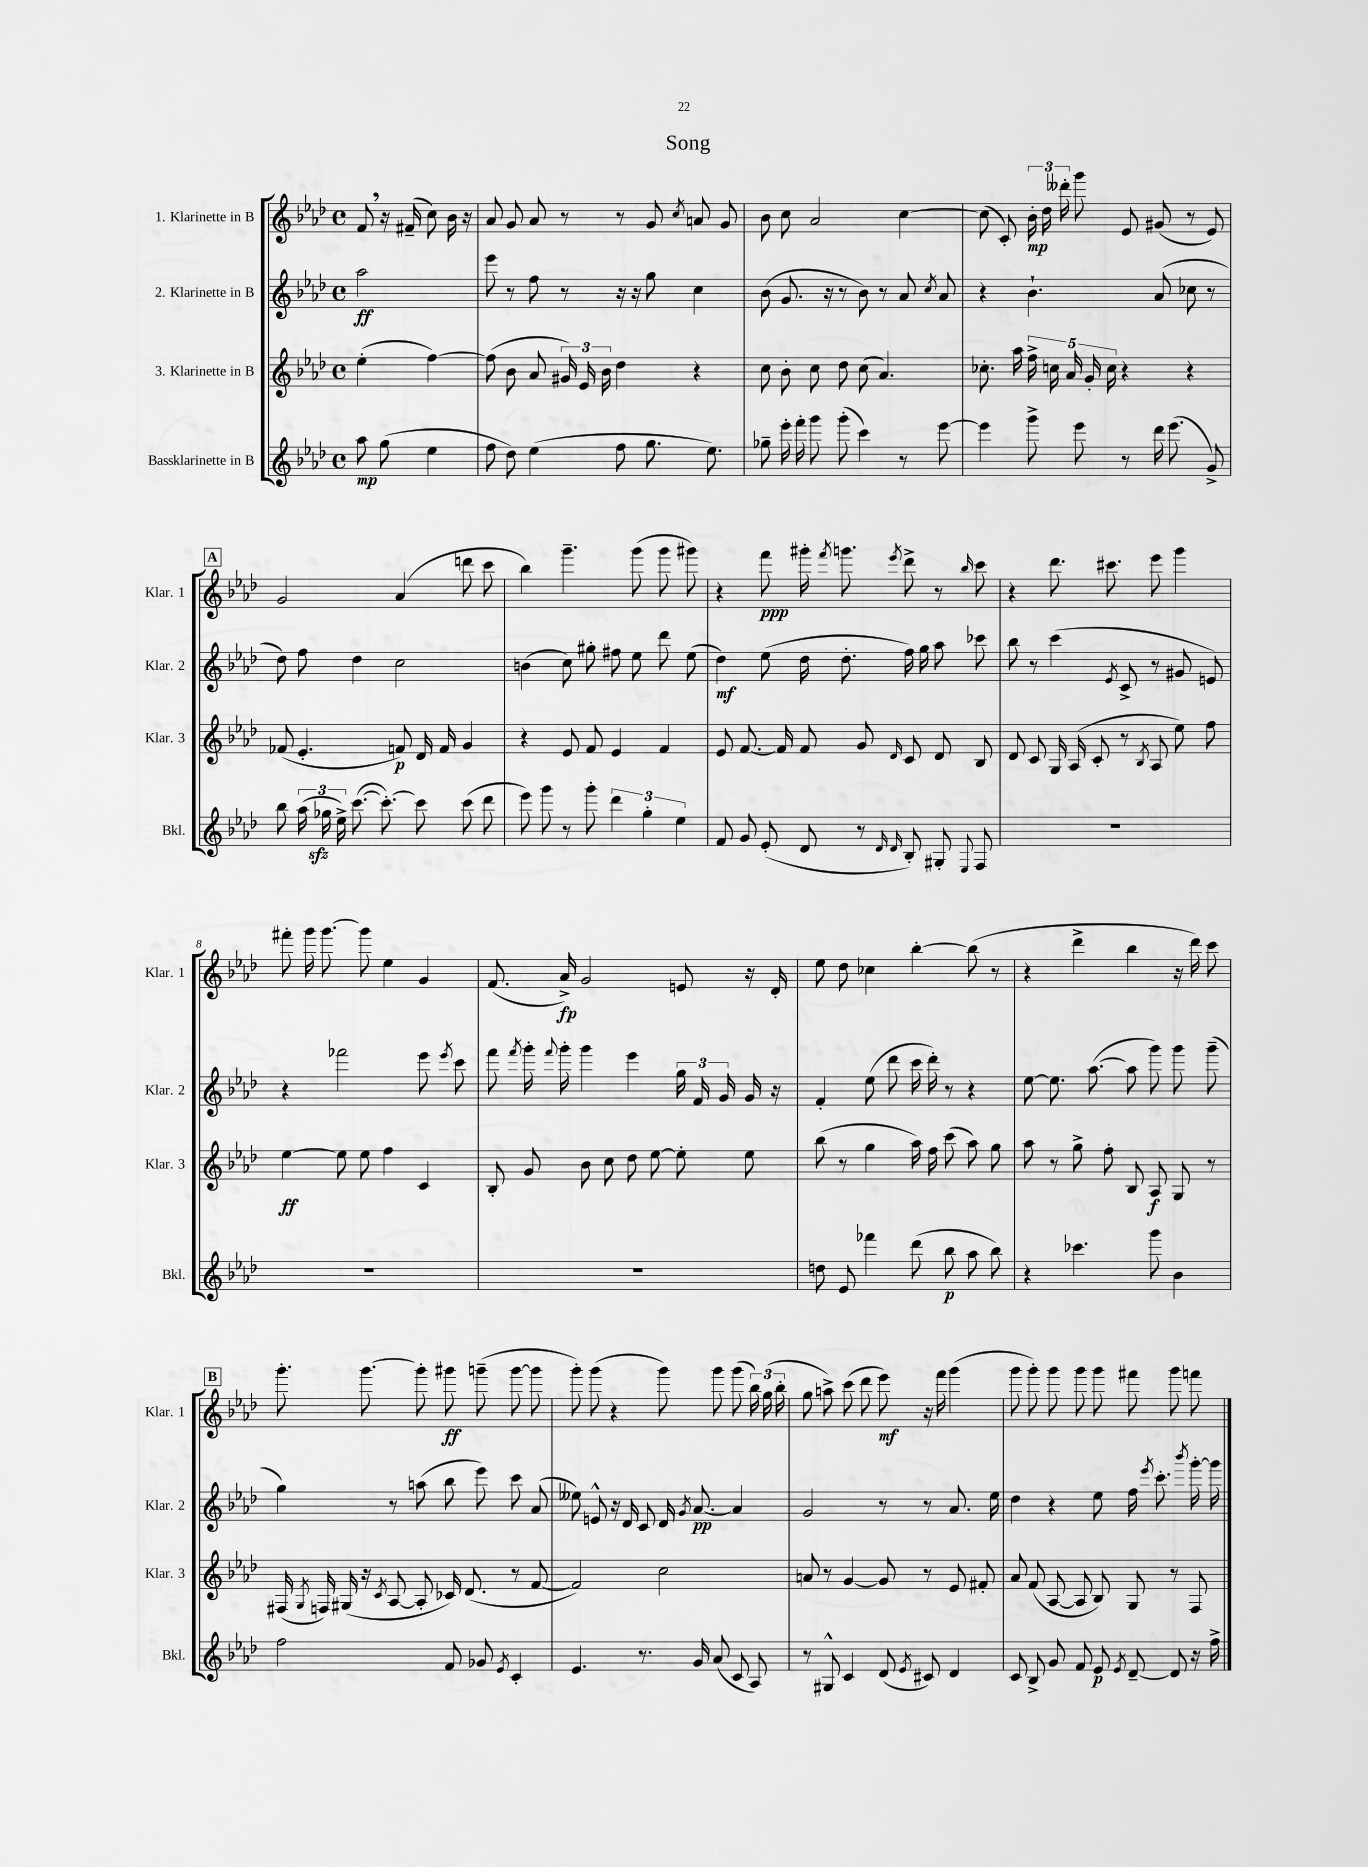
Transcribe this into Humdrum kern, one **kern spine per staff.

**kern	**kern	**kern	**kern
*staff4	*staff3	*staff2	*staff1
*clefG2	*clefG2	*clefG2	*clefG2
*k[b-e-a-d-]	*k[b-e-a-d-]	*k[b-e-a-d-]	*k[b-e-a-d-]
*M4/4	*M4/4	*M4/4	*M4/4
*met(c)	*met(c)	*met(c)	*met(c)
8aa-\	(4ee-'\	2aa-\	8f/
(8gg\	.	.	16r
.	.	.	(16f#~/
4ee-\	[4ff\)	.	8cc\)
.	.	.	16b-\
.	.	.	16r
=	=	=	=
8ff\	(8ff\]	8eee-\	8a-/
8dd-\)	8b-\	8r	8g/
(4ee-\	8a-/	8ff\	8a-/
.	24g#/)	8r	8r
.	24e-/	.	.
.	24b-\	.	.
8ff\	4dd-\	16r	8r
.	.	16r	.
8.gg\	.	8gg\	8g/
.	.	.	8qcc/
.	4r	4cc\	8a/
8.ee-\)	.	.	.
.	.	.	8g/
=	=	=	=
8gg-~\	8cc\	(8b-\	8b-\
16eee-'\	8b-'\	8.g/	8cc\
16fff'\	.	.	.
8ggg\	8cc\	.	2a-/
.	.	16r	.
(8ggg'\	8dd-\	8r	.
4ccc\)	(8cc\	8b-\)	.
.	4.a-/)	8r	.
8r	.	8a-/	[4cc\
.	.	8qcc/	.
[8eee-\	.	8a-/	.
=	=	=	=
4eee-\]	8.cc-'\	4r	(8cc\]
.	.	.	8c'/)
.	16aa-\	.	.
8ggg^\	20ff^\	4.b-`\	24b-'\
.	.	.	24dd-\
.	20cc\	.	.
.	.	.	24ddd--'\
.	20a-/	.	.
8eee-\	.	.	8ggg\
.	20g'/	.	.
.	20cc\	.	.
8r	4r	.	8e-/
16ddd-\	.	(8a-/	(8g#/
(8.eee-\	.	.	.
.	4r	8cc-\	8r
8g^/)	.	8r	8e-/)
=	=	=	=
8bb-\	(8f-/	8dd-\)	2g/
(24aa-\	4.e-'/	8ff\	.
24gg-\	.	.	.
24ee-^\)	.	.	.
([8.ccc\	.	4dd-\	.
8.ccc'\_)	.	.	.
.	8f/)	2cc\	(4a-/
8ccc\]	16d-/	.	.
.	16f/	.	.
(8ccc\	4g/	.	8ddd\
8ddd-\	.	.	8ccc\
=	=	=	=
8eee-\)	4r	(4b\	4bb-\)
8ggg\	.	.	.
8r	8e-/	8cc\)	4.ggg~\
8ggg'\	8f/	8gg#'\	.
6ddd-\	4e-/	8ff#\	.
.	.	8ee-\	(8ggg\
6gg'\	.	.	.
.	4f/	8ddd-\	8ggg\
6ee-\	.	.	.
.	.	(8ee-\	8ggg#\)
=	=	=	=
8f/	8e-/	4dd-\)	4r
8g/	[8.f/	.	.
(8e-'/	.	(8ee-\	8fff\
.	16f/]	.	.
8d-/	8f/	16dd-\	16ggg#'\
.	.	.	8qfff/
.	.	8.dd-'\	8.ggg\
8r	8g/	.	.
16qqd-/	.	.	.
16qqd-/	16qqd-/	.	8qeee-/
8B-'/)	8c/	16ff\)	8ddd-^\
.	.	16gg\	.
8G#'/	8d-/	8aa-\	8r
8qqE-/	.	.	16qqbb-/
8F/	8B-/	8ccc-\	8ccc\
=	=	=	=
1r	8d-/	8bb-\	4r
.	8c/	8r	.
.	16G/	(4ccc\	8.ddd-\
.	(16A-/	.	.
.	8c'/	.	.
.	.	.	8.ccc#\
.	.	8qe-/	.
.	8r	8c^/	.
.	8qB-/	.	.
.	8A-/	8r	8eee-\
.	8ee-\)	8g#/	4ggg\
.	8ff\	8e/)	.
=	=	=	=
1r	[4ee-\	4r	8fff#'\
.	.	.	16ggg\
.	.	.	[8.ggg\
.	8ee-\]	2fff-\	.
.	8ee-\	.	8ggg\]
.	4ff\	.	4ee-\
.	4c/	8eee-\	4g/
.	.	8qeee-/	.
.	.	8ccc\	.
=	=	=	=
1r	8B-'/	8fff\	(8.f/
.	.	8qfff/	.
.	8g/	16ggg'\	.
.	.	8qqfff/	.
.	.	16ggg'\	16a-^/)
.	8b-\	4ggg\	2g/
.	8cc\	.	.
.	8dd-\	4eee-\	.
.	[8ee-\	.	.
.	8ee-'\]	24gg\	8e/
.	.	24f/	.
.	.	24g/	.
.	8ee-\	16g/	16r
.	.	16r	16d-'/
=	=	=	=
8dd\	(8bb-\	4f'/	8ee-\
8e-/	8r	.	8dd-\
4fff-\	4gg\	(8ee-\	4cc-\
.	.	8ddd-\	.
(8ddd-\	16aa-\)	16ccc\	[4bb-'\
.	16ff\	16ddd-'\)	.
8bb-\	(8ccc\	8r	.
8aa-\	8aa-\)	4r	(8bb-\]
8bb-\)	8gg\	.	8r
=	=	=	=
4r	8aa-\	[8ee-\	4r
.	8r	8.ee-\]	.
4.ccc-\	8gg^\	.	4ddd-^\
.	.	([8.aa-\	.
.	8ff'\	.	.
.	8B-/	8aa-\]	4bb-\
8ggg\	8A-/	8ggg\)	.
4b-\	8G/	8ggg\	16r
.	.	.	16ddd-\)
.	8r	(8ggg~\	8ccc\
=	=	=	=
2ff\	(16F#/	4gg\)	8.ggg'\
.	8qG/	.	.
.	16F/)	.	.
.	(16G#/	.	.
.	16r	.	[8.ggg\
.	8qc/	.	.
.	[8A-/	8r	.
.	8A-'/]	(8aa\	8ggg'\]
8f/	16c-/)	8bb-\	8ggg#\
.	(8.d-/	.	.
8g-/	.	8eee-\)	(8ggg~\
8qe-/	.	.	.
4c'/	8r	8ccc\	[8ggg\
.	[8f/	(8a-/	8ggg\]
=	=	=	=
4.e-/	2f/])	8ee--\)	8ggg'\)
.	.	8e^^/	(8ggg\
.	.	16r	4r
.	.	16d-/	.
8.r	.	8c/	.
.	2cc\	16d-/	8ggg\)
.	.	8qg/	.
16g/	.	[8.a-/	.
(8a-/	.	.	8ggg\
8c/	.	4a-/]	(8ggg\
8A-/)	.	.	24bb-\)
.	.	.	(24gg\
.	.	.	24bb-'\
=	=	=	=
8r	8a/	2g/	8gg\
8G#^^/	8r	.	8aa^\)
4c/	[4g/	.	(8ccc\
.	.	.	8ddd-\
(8d-/	8g/]	8r	8eee-\)
8qe-/	.	.	.
8c#/)	8r	8r	16r
.	.	.	16fff\
4d-/	8e-/	8.a-/	(4ggg\
.	8f#'/	.	.
.	.	16ee-\	.
=	=	=	=
8c/	8a-/	4dd-\	8ggg\
8B-^/	(8f/	.	8ggg'\)
8g/	[8A-/	4r	8ggg\
8f/	8A-/]	.	8ggg\
8e-/	8B-/)	8ee-\	8ggg\
8qe-/	.	.	.
[8d-~/	8G/	16ff\	8fff#\
.	.	8qeee-/	.
.	.	8.ccc'\	.
8d-/]	8r	.	8ggg\
.	.	8qbbb-/	.
16r	8F/	[16ggg'\	8fff\
16ff^\	.	16ggg\]	.
==	==	==	==
*-	*-	*-	*-
